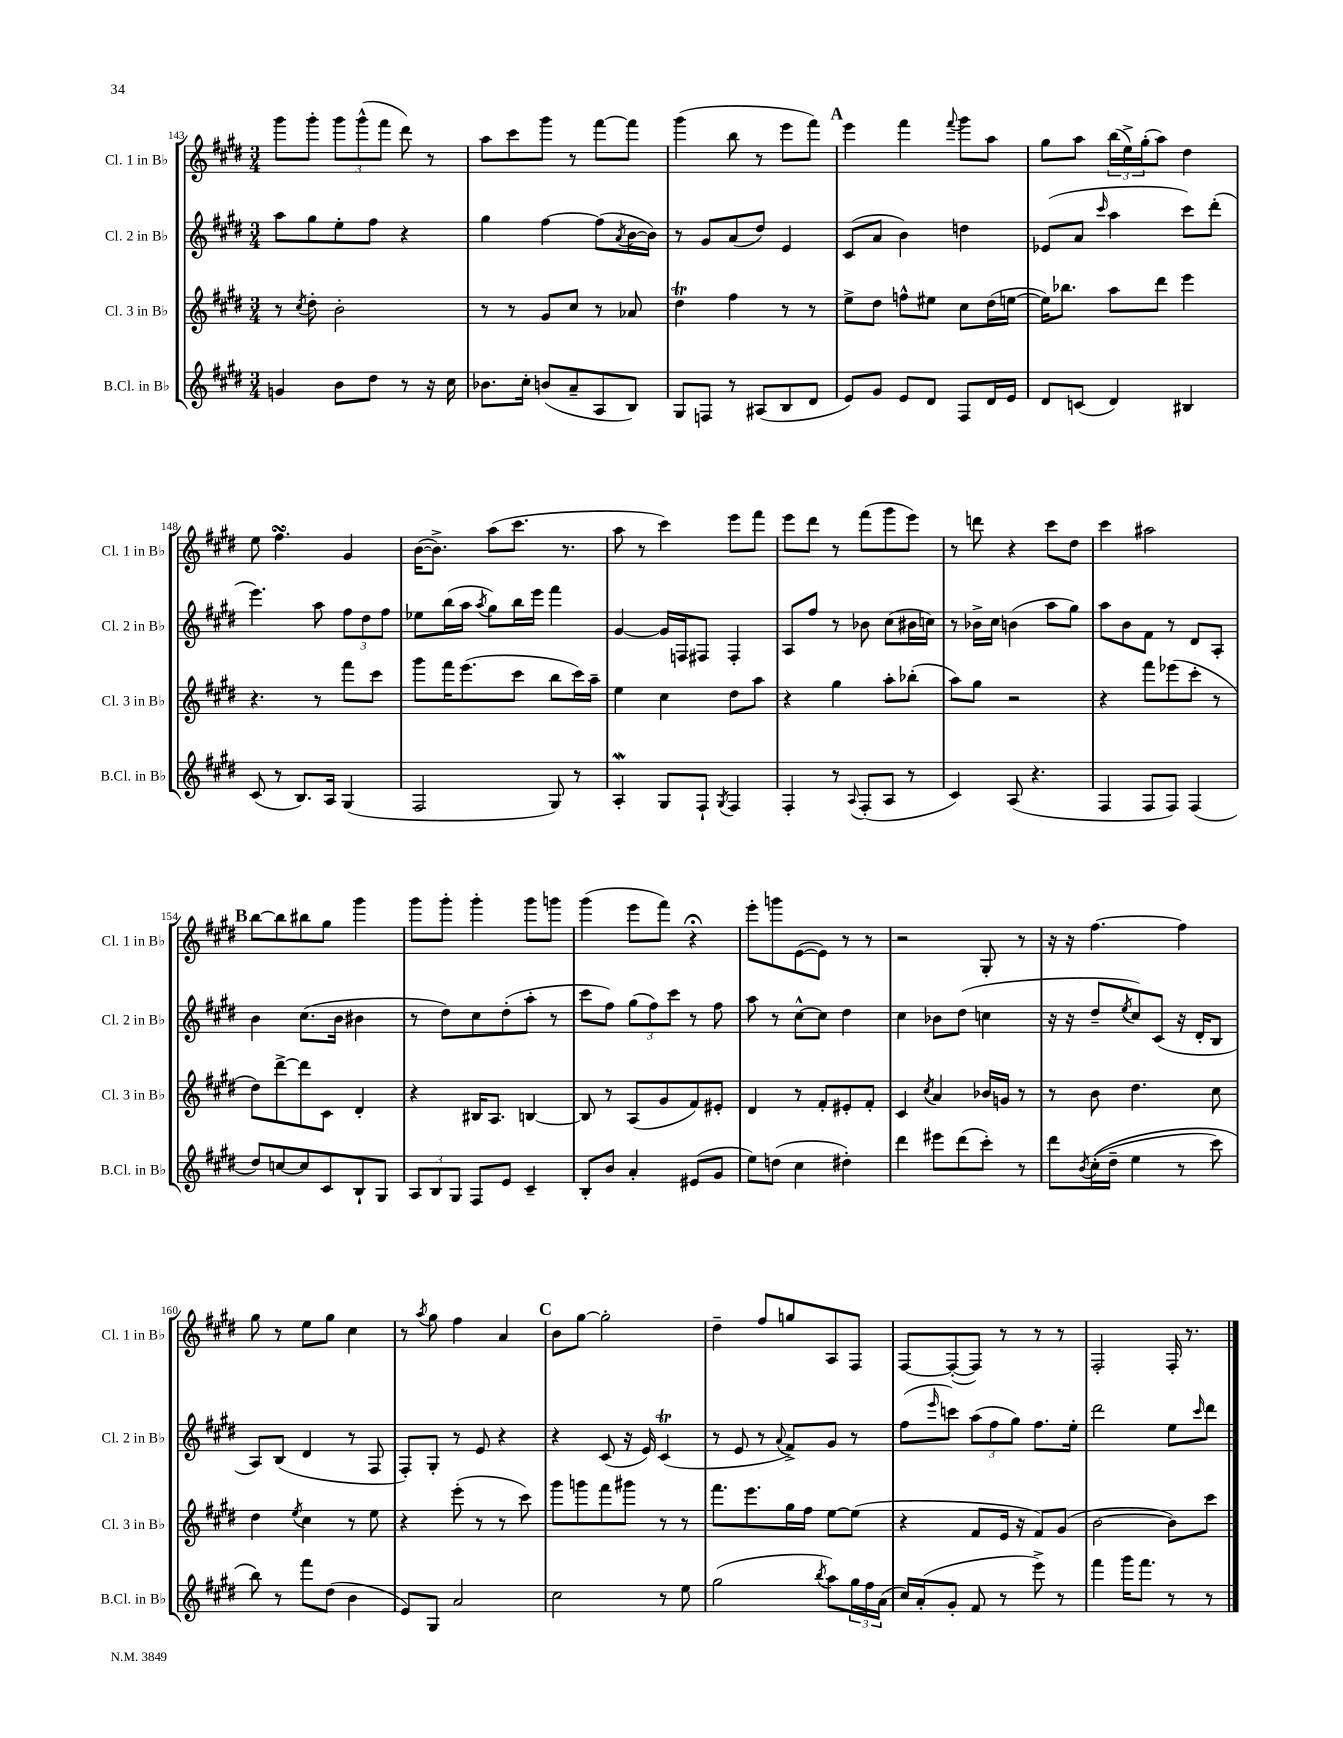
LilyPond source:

<<
\new StaffGroup <<
\new Staff = "s0" \with { instrumentName = "Cl. 1 in Bb" shortInstrumentName = "Cl. 1 in Bb" } {
    \clef treble \key e \major \numericTimeSignature \time 3/4
    gis'''8 gis'''8-. \tuplet 3/2 { gis'''8 gis'''8-^( fis'''8 } dis'''8) r8 |
    a''8 cis'''8 gis'''8 r8 fis'''8~ fis'''8 |
    gis'''4( b''8 r8 e'''8 fis'''8) |
    \mark \markup { \bold "A" } e'''4 fis'''4 \appoggiatura { fis'''8 } gis'''8 a''8 |
    gis''8 a''8 \tuplet 3/2 { b''16( e''16->) gis''16-.( } a''8) dis''4 |
    e''8 fis''4.\turn gis'4 |
    b'16~( b'8.->) a''8( cis'''8. r8. |
    a''8 r8 cis'''4) e'''8 fis'''8 |
    e'''8 dis'''8 r8 fis'''8( gis'''8 e'''8) |
    r8 d'''8 r4 cis'''8 dis''8 |
    cis'''4 ais''2 |
    \mark \markup { \bold "B" } b''8~ b''8 bis''8 gis''8 gis'''4 |
    gis'''8 gis'''8-. gis'''4-. gis'''8 g'''8 |
    gis'''4( e'''8 fis'''8) r4\fermata |
    e'''8-. g'''8 e'8~( e'8) r8 r8 |
    r2 gis8-. r8 |
    r16 r16 fis''4.~ fis''4 |
    gis''8 r8 e''8 gis''8 cis''4 |
    r8 \acciaccatura { a''8 } gis''8 fis''4 a'4 |
    \mark \markup { \bold "C" } b'8 gis''8~ gis''2-. |
    dis''4-- fis''8 g''8 a8 fis8 |
    fis8~ fis8~-.( fis8) r8 r8 r8 |
    fis2-. fis16-. r8. \bar "|." |
}
\new Staff = "s1" \with { instrumentName = "Cl. 2 in Bb" shortInstrumentName = "Cl. 2 in Bb" } {
    \clef treble \key e \major \numericTimeSignature \time 3/4
    a''8 gis''8 e''8-. fis''8 r4 |
    gis''4 fis''4~ fis''8( \acciaccatura { a'8 } b'16~ b'16) |
    r8 gis'8 a'8( dis''8) e'4 |
    \mark \markup { \bold "A" } cis'8( a'8 b'4) d''4 |
    ees'8( a'8 \grace { cis'''16 } a''4 cis'''8) dis'''8-.( |
    e'''4.) a''8 \tuplet 3/2 { fis''8 dis''8 fis''8 } |
    ees''8 b''16( a''16 \acciaccatura { a''8 } gis''8) b''16 e'''16 fis'''4 |
    gis'4~ gis'16 f16 fis8 fis4-. |
    a8 fis''8 r8 bes'8 cis''8( bis'16 c''16) |
    r8 bes'16-> cis''16 b'4( a''8 gis''8) |
    a''8 b'8 fis'8 r8 dis'8 a8-. |
    \mark \markup { \bold "B" } b'4 cis''8.( b'16 bis'4 |
    r8 dis''8) cis''8 dis''8-.( a''8-. r8 |
    cis'''8 fis''8) \tuplet 3/2 { gis''8( fis''8) cis'''8 } r8 fis''8 |
    a''8 r8 cis''8~-^ cis''8 dis''4 |
    cis''4 bes'8 dis''8( c''4 |
    r16 r16 dis''8-- \acciaccatura { e''8 } cis''8) cis'8( r16 dis'16-. b8 |
    a8) b8( dis'4 r8 fis8 |
    fis8-.) gis8-. r8 e'8 r4 |
    \mark \markup { \bold "C" } r4 cis'8( r16 e'16) cis'4\trill( |
    r8 e'8 r8 \appoggiatura { a'8 } fis'8->) gis'8 r8 |
    fis''8( \grace { e'''16 } c'''8) \tuplet 3/2 { a''8( fis''8 gis''8) } fis''8. e''16-. |
    dis'''2 e''8 \grace { cis'''16 } dis'''8 \bar "|." |
}
\new Staff = "s2" \with { instrumentName = "Cl. 3 in Bb" shortInstrumentName = "Cl. 3 in Bb" } {
    \clef treble \key e \major \numericTimeSignature \time 3/4
    r8 \acciaccatura { cis''8 } dis''8-. b'2-. |
    r8 r8 gis'8 cis''8 r8 aes'8 |
    dis''4\trill fis''4 r8 r8 |
    \mark \markup { \bold "A" } e''8-> dis''8 f''8-^ eis''8 cis''8 dis''16( e''16~ |
    e''16) bes''8. a''8 dis'''8 e'''4 |
    r4. r8 fis'''8 cis'''8 |
    gis'''8 fis'''16 e'''8.( cis'''8 b''8 cis'''16) a''16-- |
    e''4 cis''4 dis''8 a''8 |
    r4 gis''4 a''8-. bes''8-.( |
    a''8) gis''8 r2 |
    r4 fis'''8 ees'''8( cis'''8-. r8 |
    \mark \markup { \bold "B" } dis''8) dis'''8~-> dis'''8 cis'8 dis'4-. |
    r4 bis16 a8. b4~ |
    b8 r8 a8( gis'8 fis'8) eis'8-. |
    dis'4 r8 fis'8-. eis'8-. fis'8-. |
    cis'4 \acciaccatura { cis''8 } a'4 bes'16 g'16 r8 |
    r8 b'8 dis''4. cis''8 |
    dis''4 \acciaccatura { e''8 } cis''4 r8 e''8 |
    r4 e'''8-.( r8 r8 cis'''8) |
    \mark \markup { \bold "C" } gis'''8 g'''8 fis'''8 gis'''8 r8 r8 |
    fis'''8. e'''8. gis''16 fis''16 e''8~ e''8( |
    r4 fis'8 e'16 r16 fis'8) gis'8( |
    b'2~ b'8) cis'''8 \bar "|." |
}
\new Staff = "s3" \with { instrumentName = "B.Cl. in Bb" shortInstrumentName = "B.Cl. in Bb" } {
    \clef treble \key e \major \numericTimeSignature \time 3/4
    g'4 b'8 dis''8 r8 r16 cis''16 |
    bes'8. cis''16-. b'8( a'8-- a8 b8) |
    gis8 f8 r8 ais8( b8 dis'8 |
    \mark \markup { \bold "A" } e'8) gis'8 e'8 dis'8 fis8 dis'16 e'16 |
    dis'8 c'8( dis'4) bis4 |
    cis'8( r8 b8.) a16 gis4( |
    fis2 gis8) r8 |
    a4-.\mordent gis8 fis8-! \acciaccatura { gis8 } fis4 |
    fis4-. r8 \appoggiatura { a8 } fis8-.( a8 r8 |
    cis'4) a8( r4. |
    fis4 fis8 fis8) fis4( |
    \mark \markup { \bold "B" } dis''8) c''8~ c''8 cis'8 b8-! gis8 |
    \tuplet 3/2 { a8 b8 gis8 } fis8 e'8 cis'4-- |
    b8-. b'8 a'4-. eis'8( gis'8 |
    e''8) d''8( cis''4 dis''4-.) |
    dis'''4 eis'''8 dis'''8( cis'''8-.) r8 |
    dis'''8 \acciaccatura { b'8 } cis''16-.(\( dis''16-- e''4 r8 cis'''8) |
    b''8\) r8 fis'''8 dis''8( b'4 |
    e'8) gis8 a'2 |
    \mark \markup { \bold "C" } cis''2 r8 e''8 |
    gis''2( \acciaccatura { b''8 } a''8) \tuplet 3/2 { gis''16 fis''16 a'16( } |
    cis''16) a'16-.( gis'8-. fis'8 r8 e'''8->) r8 |
    fis'''4 gis'''16 fis'''8. r8 r8 \bar "|." |
}
>>
>>
\layout { \context { \Score currentBarNumber = #143 } }
